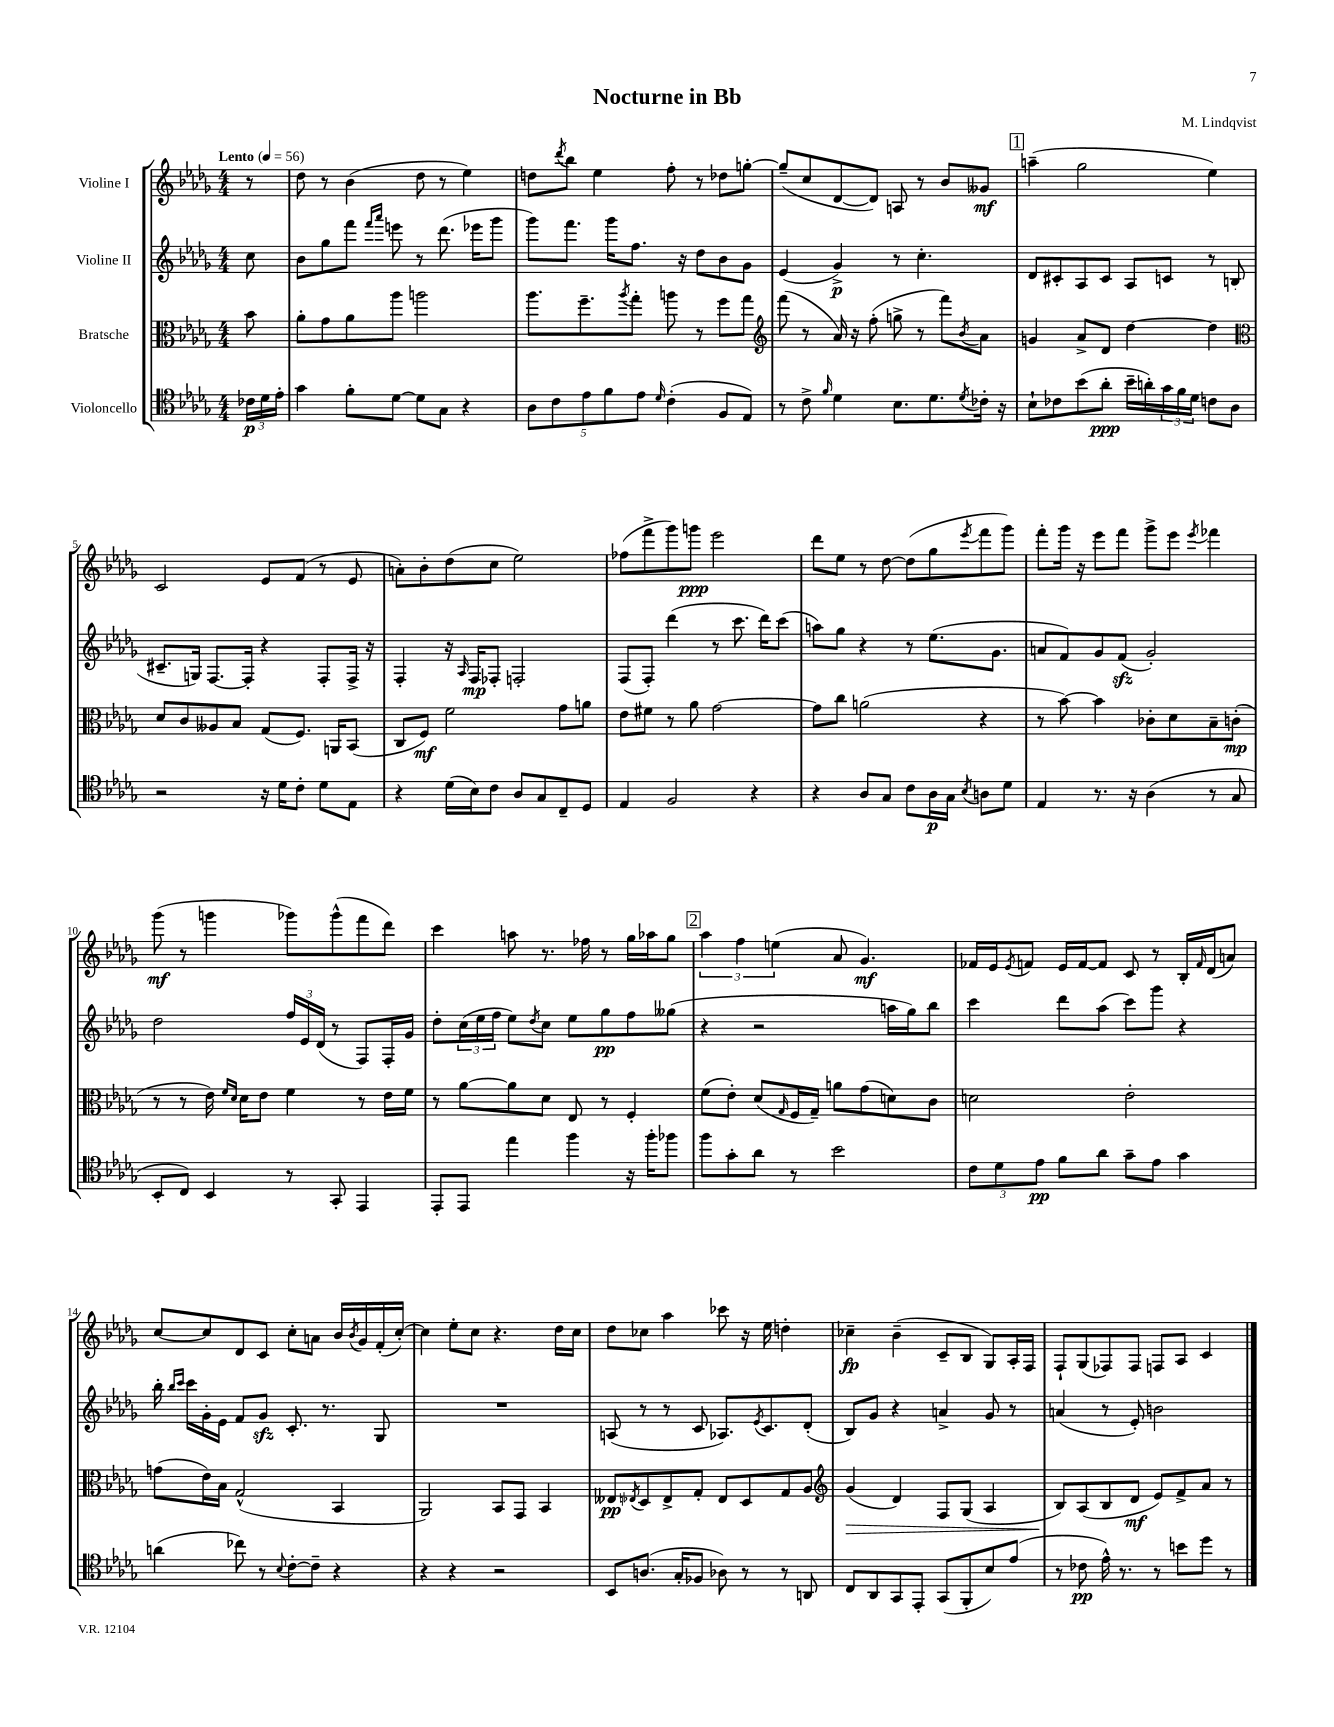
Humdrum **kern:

**kern	**kern	**kern	**kern
*staff4	*staff3	*staff2	*staff1
*clefC4	*clefC3	*clefG2	*clefG2
*k[b-e-a-d-g-]	*k[b-e-a-d-g-]	*k[b-e-a-d-g-]	*k[b-e-a-d-g-]
*M4/4	*M4/4	*M4/4	*M4/4
*MM56	*MM56	*MM56	*MM56
24c-	8b-	8cc	8r
24d-	.	.	.
24e-'	.	.	.
=	=	=	=
4g-	8a-'	8b-	8dd-
.	8g-	8gg-	8r
8f'	8a-	8fff	(4b-
.	.	16qqfff	.
.	.	16qqaaa-	.
[8d-	8aa-	8eee	.
8d-]	2aa	8r	8dd-
8G-	.	(8.ddd-	8r
4r	.	.	4ee-)
.	.	16eee-	.
.	.	8ggg-	.
=	=	=	=
10A-	8.aa-	8ggg-)	8dd
10c	.	.	.
.	.	.	8qddd-
.	.	8.fff	8bb-
.	8.ff~	.	.
10e-	.	.	.
.	.	.	4ee-
10f	.	.	.
.	.	16ggg-	.
.	8qaa-	.	.
.	8gg-'	8.ff	.
10e-	.	.	.
16qqd-	.	.	.
(4c'	8aa	.	8ff'
.	.	16r	.
.	8r	8dd-	8r
8F	8ff	8b-	8dd-
8E-)	8gg-	8g-	[8gg'
=	=	=	=
*	*clefG2	*	*
8r	(8fff	(4e-	(8gg~]
8c^	8r	.	8cc
16qqf	.	.	.
4d-	16a-)	4g-^)	[8d-
.	16r	.	.
.	(8ff'	.	8d-])
8.B-	8gg^	8r	8A
.	8r	4.cc'	8r
8.d-	.	.	.
.	8fff)	.	8b-
8qd-	8qb-	.	.
16c-'	8a-	.	8g--
16r	.	.	.
=	=	=	=
8B-`	4g	8d-	(4aa~
8c-	.	8c#'	.
(8b-	8a-^	8A-	2gg-
8a-'	8d-	8c#	.
16b-~	[4dd-	8A-	.
16a')	.	.	.
24g-	.	8c	.
24f	.	.	.
24d-	.	.	.
8c	4dd-]	8r	4ee-)
8A-	.	(8B	.
=	=	=	=
*	*clefC3	*	*
2r	8d-	8.c#~	2c
.	8c	.	.
.	.	16G)	.
.	8A--	[8.F	.
.	8B-	.	.
.	.	16F']	.
16r	(8G-	4r	8e-
16d-	.	.	.
8c'	8.F)	.	(8f
8d-	.	8F'	8r
.	16AA	.	.
8E-	(8BB-	16F^	8e-
.	.	16r	.
=	=	=	=
4r	8C	4F'	8a')
.	8F)	.	8b-'
(16d-	2f	16r	(8dd-
.	.	16qqA-	.
16B-)	.	16F	.
8c	.	8F-'	8cc
8A-	.	2F'	2ee-)
8G-	.	.	.
8C~	8g-	.	.
8D-	8a	.	.
=	=	=	=
4E-	8e-	(8F	(8ff-
.	8f#	8F')	8fff^
2F	8r	(4ddd-	8ggg-)
.	8a-	.	8ggg
.	[2g-	8r	2eee-
.	.	8.ccc	.
4r	.	.	.
.	.	16ddd-)	.
.	.	(8ccc	.
=	=	=	=
4r	8g-]	8aa)	8ddd-
.	8cc	8gg-	8ee-
8A-	(2a	4r	8r
8G-	.	.	[8dd-
8c	.	8r	(8dd-]
16A-	.	(8.ee-	8gg-
16G-	.	.	.
8qB-	.	.	8qeee-
8A	4r	.	8fff
.	.	8.g-	.
8d-	.	.	8ggg-)
=	=	=	=
4E-	8r	8a	8fff'
.	[8b-)	8f)	16ggg-
.	.	.	16r
8.r	4b-]	8g-	8eee-
.	.	(8f	8fff
16r	.	.	.
(4A-	8c-'	2g-')	8ggg-^
.	8d-	.	8eee-
.	.	.	8qeee-
8r	8B-~	.	4fff-
8G-	(8c'	.	.
=	=	=	=
8BB-'	8r	2dd-	(8ggg-
8C)	8r	.	8r
4BB-	16e-)	.	4ggg
.	16qqf	.	.
.	16qqd-	.	.
.	16d-	.	.
.	8e-	.	.
8r	4f	24ff	8ggg-)
.	.	24e-	.
.	.	(24d-	.
8GG-'	.	8r	(8ggg-^^
4EE-	8r	8F)	8fff
.	16e-	16F'	8ddd-)
.	16f	16g-	.
=	=	=	=
8EE-'	8r	8dd-'	4ccc
8EE-	[8a-	(24cc	.
.	.	24ee-	.
.	.	24ff	.
4ee-	8a-]	8ee-)	8aa
.	.	8qdd-	.
.	8d-	8cc	8.r
4ff	8E-	8ee-	.
.	.	.	16ff-
.	8r	8gg-	8r
16r	4F'	8ff	16gg-
16ff'	.	.	16aa-
8ff-	.	(8gg--	8gg-
=	=	=	=
8ff	(8f	4r	6aa-
8g-'	8e-')	.	.
.	.	.	6ff
8a-	(8d-	2r	.
.	.	.	(6ee
.	16qqG-	.	.
8r	16F	.	.
.	16G-~)	.	.
2b-	8a	.	8a-
.	(8g-	.	4.g-)
.	8d)	16aa	.
.	.	16gg-)	.
.	8c	8bb-	.
=	=	=	=
12c	2d	4ccc	16f-
.	.	.	16e-
12d-	.	.	.
.	.	.	8qe-
.	.	.	8f
12e-	.	.	.
8f	.	8ddd-	16e-
.	.	.	[16f
8a-	.	(8aa-	8f]
8g-~	2e-'	8ccc)	8c
8e-	.	8ggg-	8r
4g-	.	4r	16B-'
.	.	.	16qqf
.	.	.	(16d-
.	.	.	8a)
=	=	=	=
(4a	(8g	16bb-'	[8cc
.	.	16qqbb-	.
.	.	16qqccc	.
.	.	16ccc	.
.	16e-)	16g-'	8cc]
.	16B-	16e-	.
8cc-)	(2G-^^	8f	8d-
8r	.	8g-	8c
8qqB-	.	.	.
[8c'	.	8.c'	8cc'
8c~]	.	.	8a
.	.	8.r	.
4r	4BB-	.	16b-
.	.	.	8qb-
.	.	.	16g-
.	.	8G-	(16f'
.	.	.	[16cc')
=	=	=	=
4r	2AA-)	1r	4cc]
4r	.	.	8ee-'
.	.	.	8cc
2r	8BB-	.	4.r
.	8GG-	.	.
.	4BB-	.	.
.	.	.	16dd-
.	.	.	16cc
=	=	=	=
8BB-	8E--	(8A	8dd-
.	8qE-	.	.
(8.A	8D-	8r	8cc-
.	8E-^	8r	4aa-
16G-'	.	.	.
8F-	8G-'	8c	.
8A-)	8E-	8.A-)	8ccc-
8r	8D-	.	16r
.	.	8qe-	.
.	.	8.c	16ee-
8r	8G-	.	4dd'
8AA	8A-	(8d-'	.
=	=	=	=
*	*clefG2	*	*
8C	(4g-	8B-)	4cc-~
8AA-	.	8g-	.
8GG-	4d-)	4r	(4b-~
8EE-'	.	.	.
(8GG-	8F	4a^	8c~
8FF'	(8G-	.	8B-
8B-)	4A-	8g-	8G-)
(8e-	.	8r	16A-'
.	.	.	16F
=	=	=	=
8r	8B-)	(4a	8F`
8c-	(8A-	.	(8G-
16e-^^)	8B-	8r	8F-)
8.r	.	.	.
.	8d-	8e-')	8F-
8r	8e-)	2b	8F
8b	8f^	.	8A-
8dd-	8a-	.	4c
8r	8r	.	.
==	==	==	==
*-	*-	*-	*-
